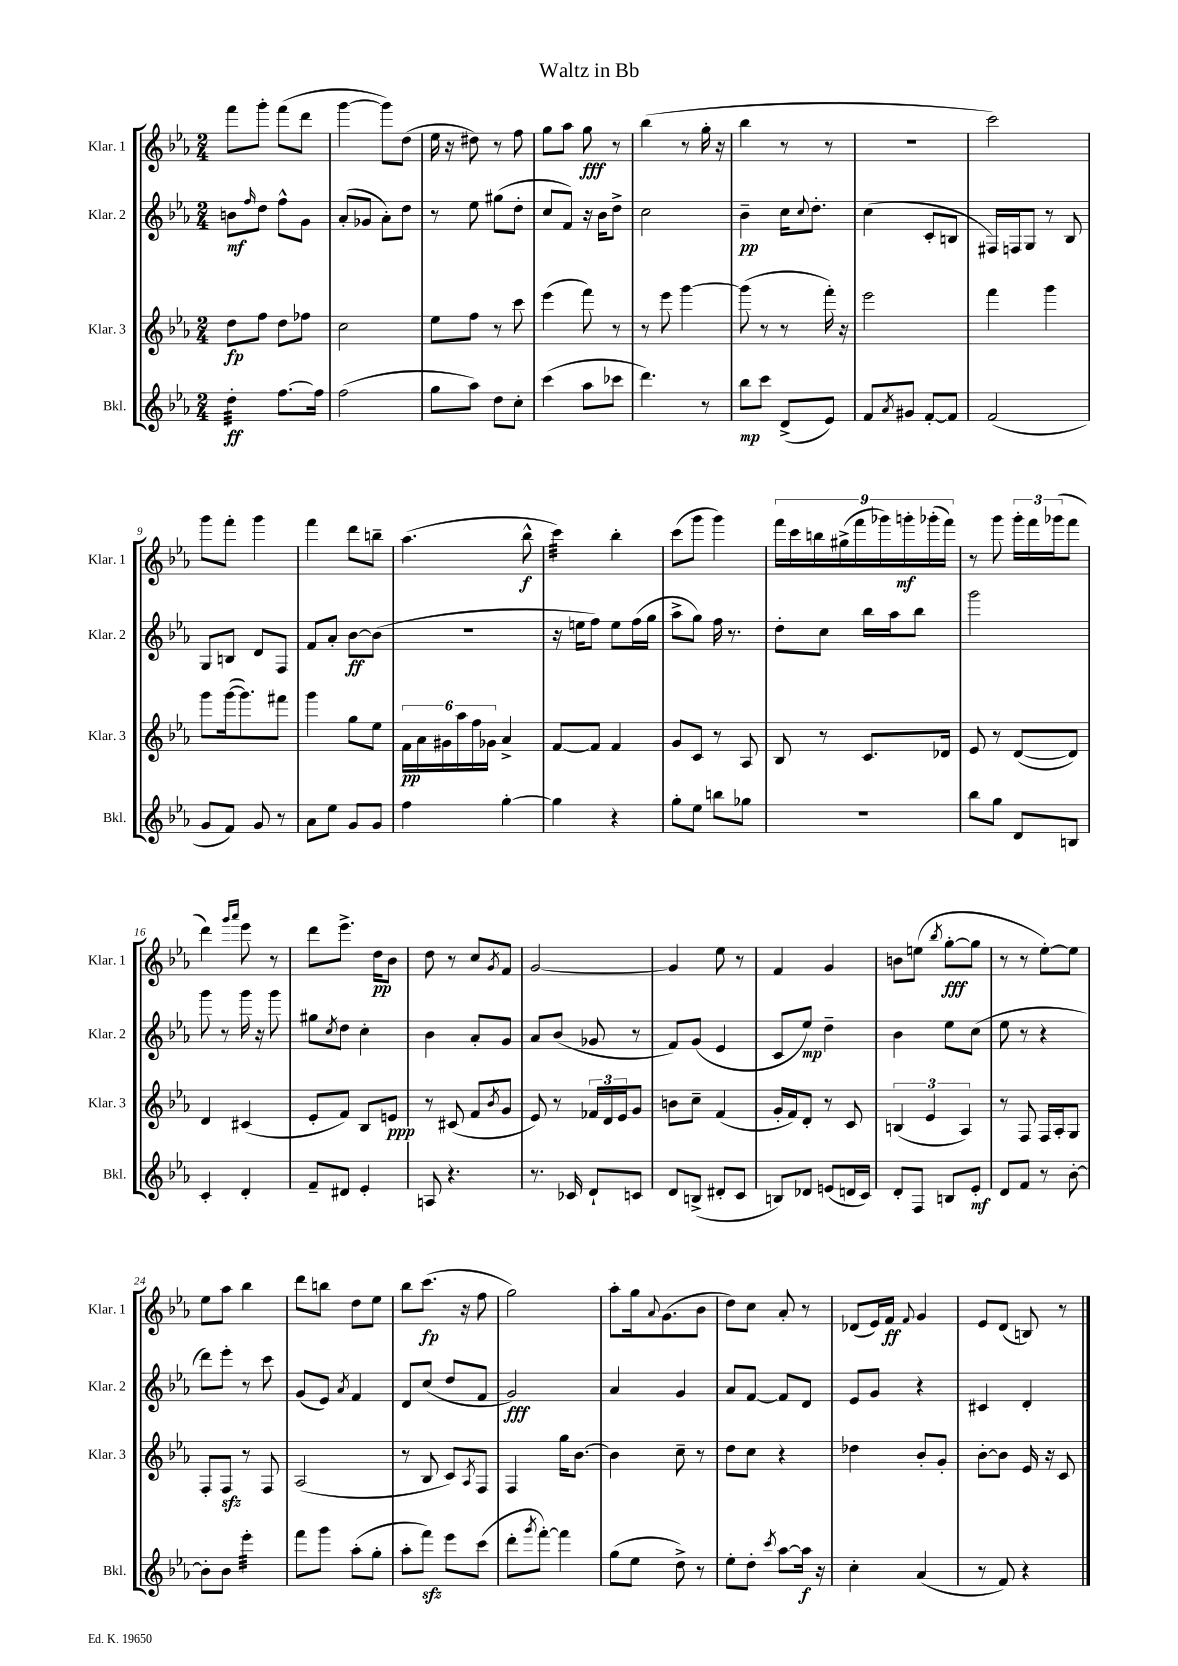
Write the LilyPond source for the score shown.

\header { title = "Waltz in Bb" }
<<
\new StaffGroup <<
\new Staff = "s0" \with { instrumentName = "Klar. 1" shortInstrumentName = "Klar. 1" } {
    \clef treble \key ees \major \numericTimeSignature \time 2/4
    f'''8 g'''8-. f'''8( d'''8 |
    g'''4~ g'''8) d''8( |
    ees''16 r16 dis''8) r8 f''8 |
    g''8 aes''8 g''8\fff r8 |
    bes''4( r8 g''16-. r16 |
    bes''4 r8 r8 |
    R2 |
    c'''2) |
    g'''8 f'''8-. g'''4 |
    f'''4 d'''8 b''8-- |
    aes''4.( bes''8-^\f |
    c'''4:32) bes''4-. |
    c'''8( g'''8 g'''4) |
    \tuplet 9/8 { f'''16 c'''16 b''16 gis''16->( f'''16 ges'''16) g'''16-.\mf ges'''16-.( f'''16) } |
    r8 g'''8 \tuplet 3/2 { g'''16-. f'''16 ges'''16( } f'''8 |
    d'''4) \grace { g'''16 aes'''16 } ees'''8 r8 |
    d'''8 ees'''8.-> d''16\pp bes'8 |
    d''8 r8 c''8 \acciaccatura { g'8 } f'8 |
    g'2~ |
    g'4 ees''8 r8 |
    f'4 g'4 |
    b'8 e''8( \acciaccatura { bes''8 } g''8~-.\fff g''8 |
    r8 r8 ees''8~-.) ees''8 |
    ees''8 aes''8 bes''4 |
    d'''8 b''8 d''8 ees''8 |
    bes''8 c'''8.\fp( r16 f''8 |
    g''2) |
    aes''8-. g''16 \appoggiatura { aes'8 } g'8.( bes'8 |
    d''8) c''8 aes'8-. r8 |
    des'8( ees'16) f'16\ff \appoggiatura { f'8 } g'4 |
    ees'8 d'8( b8) r8 \bar "|." |
}
\new Staff = "s1" \with { instrumentName = "Klar. 2" shortInstrumentName = "Klar. 2" } {
    \clef treble \key ees \major \numericTimeSignature \time 2/4
    b'8\mf \grace { f''16 } d''8 f''8-^ g'8 |
    aes'8-.( ges'8 aes'8-.) d''8 |
    r8 ees''8 gis''8( d''8-. |
    c''8 f'8) r16 bes'16 d''8-> |
    c''2 |
    bes'4--\pp c''16 \appoggiatura { c''8 } d''8.-. |
    c''4( c'8-. b8 |
    fis16) f16 g8 r8 bes8 |
    g8 b8 d'8 f8 |
    f'8 aes'8-. bes'8~\ff bes'8( |
    R2 |
    r16 e''16 f''8) e''8 f''16( g''16 |
    aes''8-> g''8) f''16 r8. |
    d''8-. c''8 bes''16 aes''16 bes''8 |
    g'''2 |
    g'''8 r8 g'''16 r16 g'''8 |
    gis''8 \acciaccatura { c''8 } d''8 c''4-. |
    bes'4 aes'8-. g'8 |
    aes'8 bes'8( ges'8 r8 |
    f'8) g'8( ees'4 |
    c'8 ees''8\mp) d''4-- |
    bes'4 ees''8 c''8( |
    ees''8 r8 r4 |
    d'''8) ees'''8-. r8 c'''8 |
    g'8( ees'8) \acciaccatura { aes'8 } f'4 |
    d'8 c''8( d''8 f'8 |
    g'2\fff) |
    aes'4 g'4 |
    aes'8 f'8~ f'8 d'8 |
    ees'8 g'8 r4 |
    cis'4 d'4-. \bar "|." |
}
\new Staff = "s2" \with { instrumentName = "Klar. 3" shortInstrumentName = "Klar. 3" } {
    \clef treble \key ees \major \numericTimeSignature \time 2/4
    d''8\fp f''8 d''8 fes''8 |
    c''2 |
    ees''8 f''8 r8 c'''8 |
    ees'''4( f'''8) r8 |
    r8 ees'''8 g'''4~ |
    g'''8( r8 r8 f'''16-.) r16 |
    ees'''2 |
    f'''4 g'''4 |
    g'''8 g'''16~( g'''8.) fis'''8 |
    g'''4 g''8 ees''8 |
    \tuplet 6/4 { f'16\pp aes'16 gis'16 aes''16 f''16 ges'16 } aes'4-> |
    f'8~ f'8 f'4 |
    g'8 c'8 r8 aes8 |
    bes8 r8 c'8. des'16 |
    ees'8 r8 d'8~( d'8) |
    d'4 cis'4( |
    ees'8-. f'8) bes8 e'8\ppp |
    r8 cis'8( f'8 \acciaccatura { bes'8 } g'8 |
    ees'8) r8 \tuplet 3/2 { fes'16 d'16 ees'16 } g'8 |
    b'8 c''8-- f'4( |
    g'16-. f'16) d'8-. r8 c'8 |
    \tuplet 3/2 { b4( ees'4 aes4) } |
    r8 f8 f16 aes16-. g8 |
    f8-. f8\sfz r8 f8 |
    aes2( |
    r8 bes8 c'8) \acciaccatura { aes8 } f8 |
    f4 g''16 bes'8.~ |
    bes'4 c''8-- r8 |
    d''8 c''8 r4 |
    des''4 bes'8-. g'8-. |
    bes'8~-. bes'8 ees'16 r16 c'8 \bar "|." |
}
\new Staff = "s3" \with { instrumentName = "Bkl." shortInstrumentName = "Bkl." } {
    \clef treble \key ees \major \numericTimeSignature \time 2/4
    d''4:32-.\ff f''8.~ f''16 |
    f''2( |
    g''8 aes''8) d''8 c''8-. |
    c'''4( aes''8 ces'''8 |
    d'''4.) r8 |
    bes''8\mp c'''8 d'8->( ees'8) |
    f'8 \acciaccatura { aes'8 } gis'8 f'8~-. f'8 |
    f'2( |
    g'8 f'8) g'8 r8 |
    aes'8 ees''8 g'8 g'8 |
    f''4 g''4~-. |
    g''4 r4 |
    g''8-. ees''8 b''8 ges''8 |
    R2 |
    bes''8 g''8 d'8 b8 |
    c'4-. d'4-. |
    f'8-- dis'8 ees'4-. |
    a8 r4. |
    r8. ces'16 d'8-! c'8 |
    d'8 b8->( dis'8-. c'8 |
    b8) des'8 e'8( d'16 c'16) |
    d'8-. f8 b8 ees'8-.\mf |
    d'8 f'8 r8 bes'8~-. |
    bes'8-. bes'8 ees'''4:32-. |
    f'''8 g'''8 aes''8-.( g''8-. |
    aes''8-. f'''8\sfz) ees'''8 c'''8( |
    d'''8-. \acciaccatura { g'''8 } f'''8~-.) f'''4 |
    g''8( ees''8 d''8->) r8 |
    ees''8-. d''8-. \acciaccatura { c'''8 } aes''8~ aes''16\f r16 |
    c''4-. aes'4( |
    r8 f'8) r4 \bar "|." |
}
>>
>>
